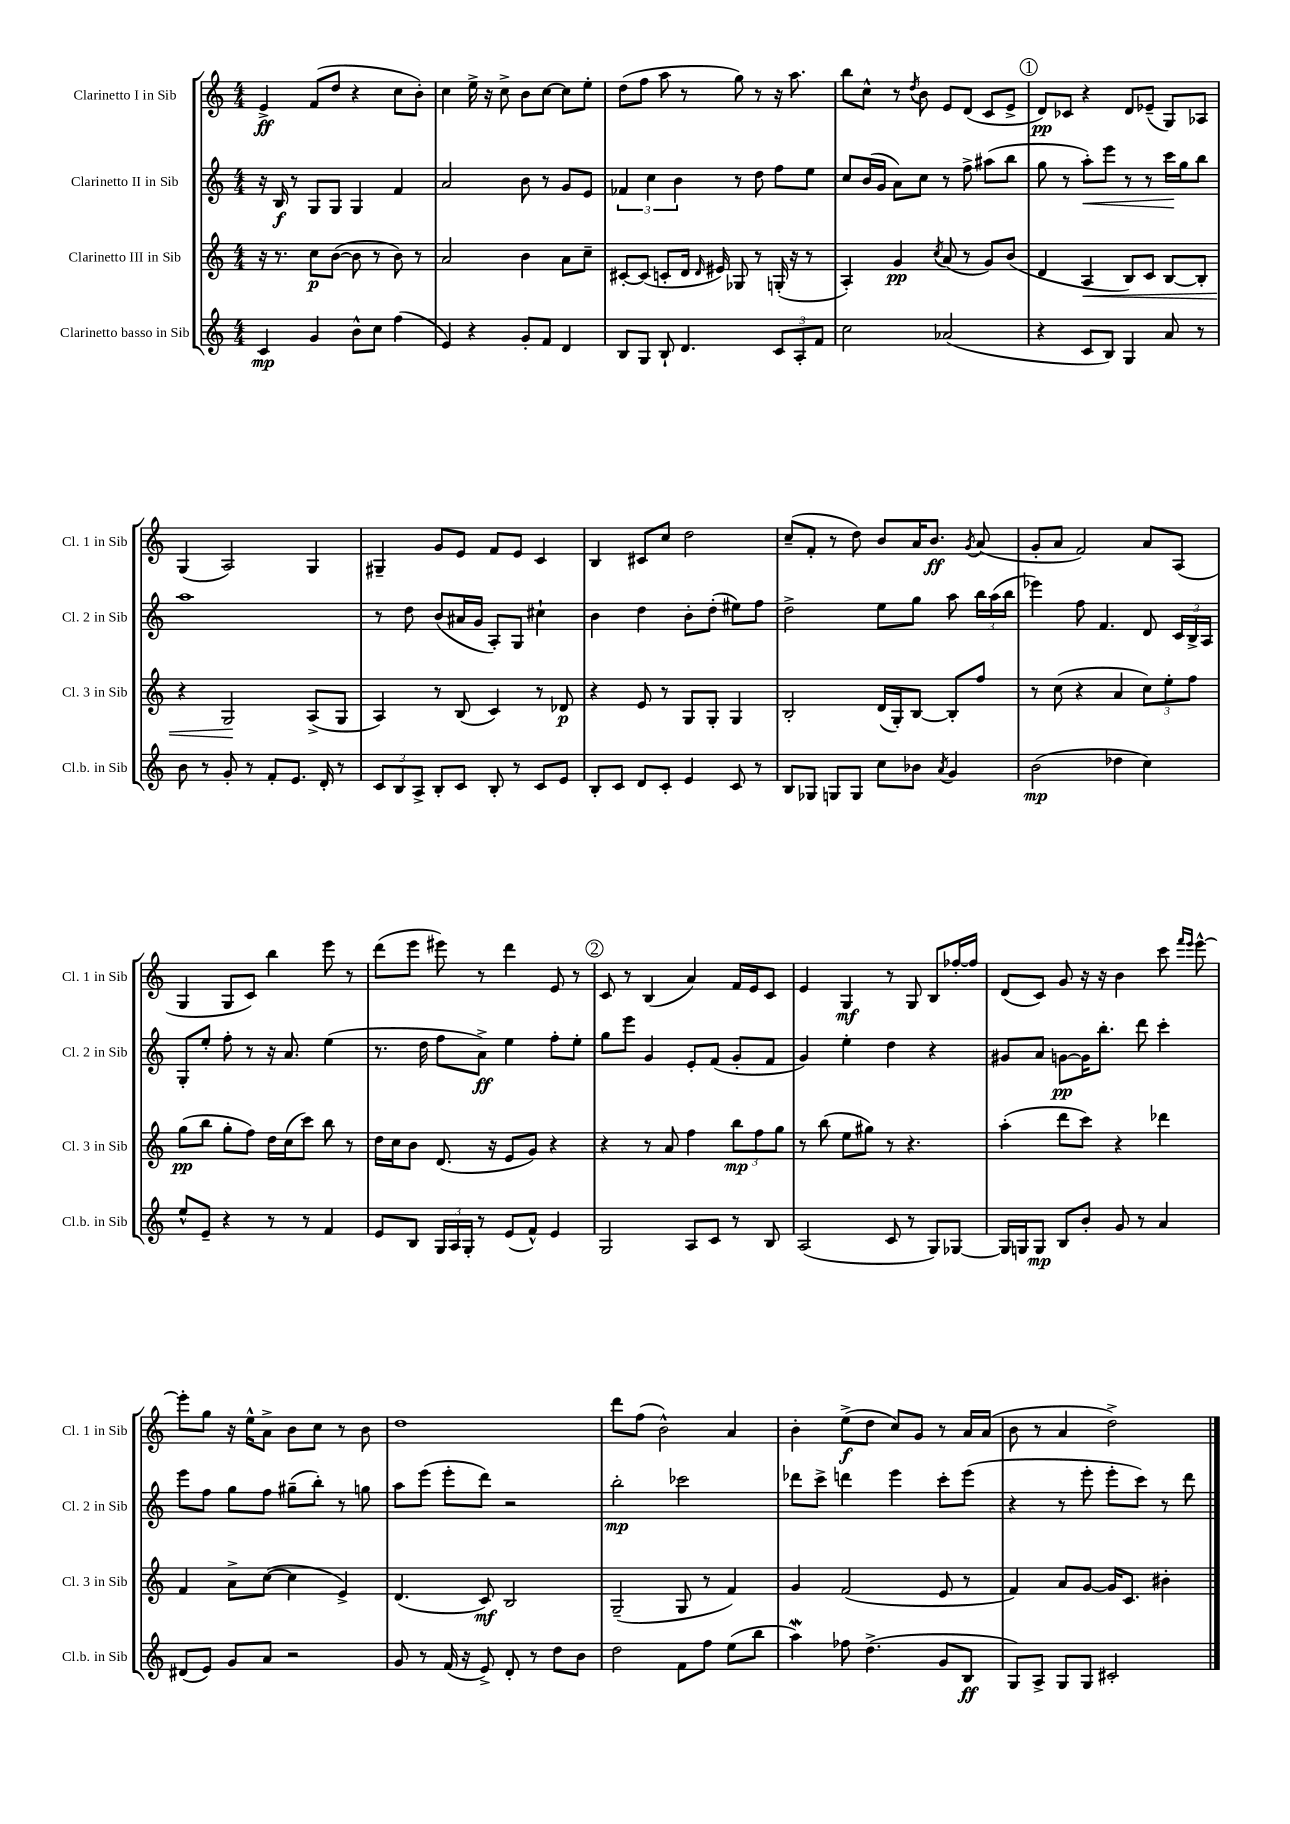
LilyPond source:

<<
\new StaffGroup <<
\new Staff = "s0" \with { instrumentName = "Clarinetto I in Sib" shortInstrumentName = "Cl. 1 in Sib" } {
    \clef treble \key c \major \numericTimeSignature \time 4/4
    \autoBeamOff e'4->\ff f'8[( d''8] r4 c''8[ b'8]-.) |
    c''4 e''16-> r16 c''8-> b'8[ c''8]~ c''8[ e''8]-. |
    d''8[( f''8] a''8 r8 g''8) r8 r16 a''8. |
    b''8[ c''8]-^ r8 \acciaccatura { d''8 } b'8 e'8[ d'8]( c'8[ e'8]-> |
    \mark \markup { \circle "1" } d'8[\pp) ces'8] r4 d'8[ ees'8]--( g8[) aes8] |
    g4( a2) g4 |
    gis4-- g'8[ e'8] f'8[ e'8] c'4 |
    b4 cis'8[ c''8] d''2 |
    c''8[--( f'8]-. r8 d''8) b'8[ a'16 b'8.]\ff \acciaccatura { g'8 } a'8( |
    g'8[-. a'8] f'2) a'8[ a8]( |
    g4 g8[ c'8]) b''4 e'''8 r8 |
    d'''8[( e'''8] eis'''8) r8 d'''4 e'8 r8 |
    \mark \markup { \circle "2" } c'8 r8 b4( a'4) f'16[ e'16 c'8] |
    e'4 g4\mf r8 g8 b8[ fes''16~-. fes''16] |
    d'8[( c'8]) g'8 r16 r16 b'4 c'''8 \grace { f'''16[ e'''16] } e'''8~-^ |
    e'''8[-. g''8] r16 e''16[-^ a'8]-> b'8[ c''8] r8 b'8 |
    d''1 |
    d'''8[ f''8]( b'2-^) a'4 |
    b'4-. e''8[->\f( d''8] c''8[) g'8] r8 a'16[ a'16]( |
    b'8 r8 a'4 d''2->) \bar "|." |
}
\new Staff = "s1" \with { instrumentName = "Clarinetto II in Sib" shortInstrumentName = "Cl. 2 in Sib" } {
    \clef treble \key c \major \numericTimeSignature \time 4/4
    \autoBeamOff r16 b16\f r8 g8[ g8] g4 f'4 |
    a'2 b'8 r8 g'8[ e'8] |
    \tuplet 3/2 { fes'4 c''4 b'4 } r8 d''8 f''8[ e''8] |
    c''8[ b'16( g'16] a'8[) c''8] r8 f''8-> ais''8[( b''8] |
    \mark \markup { \circle "1" } g''8 r8 a''8[-.\<) e'''8] r8 r8 c'''16[\! g''16 b''8] |
    a''1 |
    r8 d''8 b'8[( ais'16 g'16] a8[-.) g8] cis''4-! |
    b'4 d''4 b'8[-. d''8]-.( eis''8[) f''8] |
    d''2-> e''8[ g''8] a''8 \tuplet 3/2 { b''16[ a''16( b''16] } |
    ees'''4) f''8 f'4. d'8 \tuplet 3/2 { c'16[ b16-> a16] } |
    g8[-. e''8]-. f''8-. r8 r16 a'8. e''4( |
    r8. d''16 f''8[ a'8]->\ff) e''4 f''8[-. e''8]-. |
    \mark \markup { \circle "2" } g''8[ e'''8] g'4 e'8[-. f'8]( g'8[-. f'8] |
    g'4) e''4-. d''4 r4 |
    gis'8[ a'8] g'8[~\pp g'16 b''8.]-. d'''8 c'''4-. |
    e'''8[ f''8] g''8[ f''8] gis''8[--( b''8]-.) r8 g''8 |
    a''8[ e'''8]( e'''8[-. d'''8]) r2 |
    b''2-.\mp ces'''2 |
    des'''8[ c'''8]-> d'''4 e'''4 c'''8[-. e'''8]( |
    r4 r8 e'''8-. e'''8[-. c'''8]) r8 d'''8 \bar "|." |
}
\new Staff = "s2" \with { instrumentName = "Clarinetto III in Sib" shortInstrumentName = "Cl. 3 in Sib" } {
    \clef treble \key c \major \numericTimeSignature \time 4/4
    \autoBeamOff r16 r8. c''8[\p b'8]~( b'8 r8 b'8) r8 |
    a'2 b'4 a'8[ c''8]-- |
    cis'8[~-. cis'8]( c'8[-. d'16] \grace { d'16 } eis'16) ges8 r8 g16-.( r16 r8 |
    a4-.) g'4\pp \acciaccatura { c''8 } a'8( r8 g'8[) b'8]( |
    \mark \markup { \circle "1" } d'4 a4\< b8[) c'8] b8[~ b8]-. |
    r4 g2\! a8[->( g8] |
    a4) r8 b8( c'4) r8 des'8\p |
    r4 e'8 r8 g8[ g8]-. g4 |
    b2-. d'16[( g16-.) b8]~ b8[-. f''8] |
    r8 c''8( r4 a'4 \tuplet 3/2 { c''8[) e''8-. f''8] } |
    g''8[\pp( b''8] g''8[-. f''8]) d''16[ c''16( c'''8]) b''8 r8 |
    d''16[ c''16 b'8] d'8.( r16 e'8[ g'8]) r4 |
    \mark \markup { \circle "2" } r4 r8 a'8 f''4 \tuplet 3/2 { b''8[\mp f''8 g''8] } |
    r8 b''8( e''8[ gis''8]) r8 r4. |
    a''4-.( d'''8[ c'''8]) r4 des'''4 |
    f'4 a'8[-> c''8]~( c''4 e'4->) |
    d'4.( c'8\mf) b2 |
    g2--( g8 r8 f'4) |
    g'4 f'2( e'8 r8 |
    f'4) a'8[ g'8]~ g'16[ c'8.] bis'4-. \bar "|." |
}
\new Staff = "s3" \with { instrumentName = "Clarinetto basso in Sib" shortInstrumentName = "Cl.b. in Sib" } {
    \clef treble \key c \major \numericTimeSignature \time 4/4
    \autoBeamOff c'4\mp g'4 b'8[-^ c''8] f''4( |
    e'4) r4 g'8[-. f'8] d'4 |
    b8[ g8] b8-! d'4. \tuplet 3/2 { c'8[ a8-. f'8] } |
    c''2 aes'2( |
    \mark \markup { \circle "1" } r4 c'8[ b8]) g4 a'8 r8 |
    b'8 r8 g'8-. r8 f'8[-. e'8.] d'16-. r8 |
    \tuplet 3/2 { c'8[ b8 a8]-> } b8[-. c'8] b8-. r8 c'8[ e'8] |
    b8[-. c'8] d'8[ c'8]-. e'4 c'8 r8 |
    b8[ ges8] g8[ g8] c''8[ bes'8] \acciaccatura { a'8 } g'4 |
    b'2\mp( des''4 c''4) |
    e''8[-^ e'8]-- r4 r8 r8 f'4 |
    e'8[ b8] \tuplet 3/2 { g16[ a16 g16]-. } r8 e'8[( f'8]-^) e'4 |
    \mark \markup { \circle "2" } g2 a8[ c'8] r8 b8 |
    a2( c'8 r8 g8[) ges8]~ |
    ges16[ g16 g8]\mp b8[ b'8]-. g'8 r8 a'4 |
    dis'8[( e'8]) g'8[ a'8] r2 |
    g'8 r8 f'16( r16 e'8->) d'8-. r8 d''8[ b'8] |
    d''2 f'8[ f''8] e''8[( b''8] |
    a''4\mordent) fes''8 d''4.->( g'8[ b8]\ff |
    g8[) a8]-> g8[ g8] cis'2-. \bar "|." |
}
>>
>>
\layout { \context { \Score \remove "Bar_number_engraver" } }
